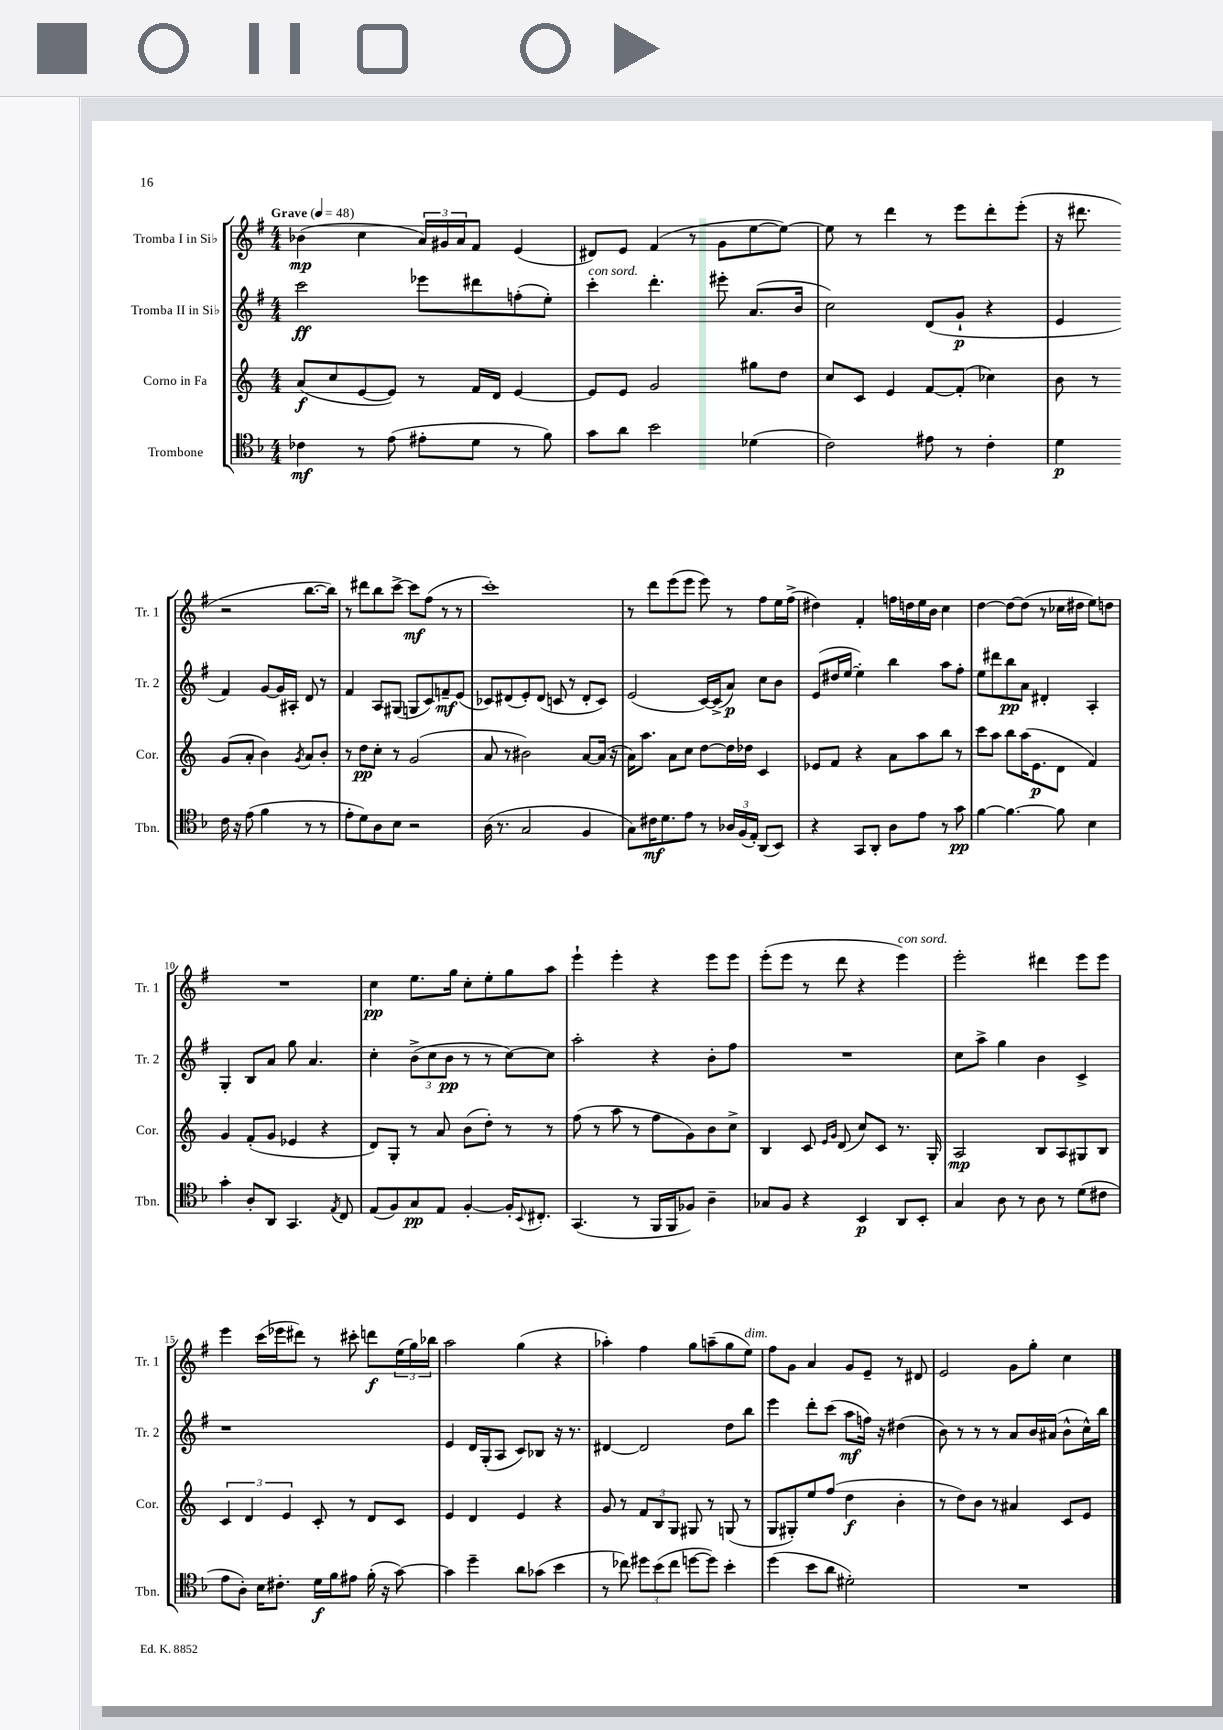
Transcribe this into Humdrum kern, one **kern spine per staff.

**kern	**dynam	**kern	**dynam	**kern	**dynam	**kern	**dynam
*part4	*part4	*part3	*part3	*part2	*part2	*part1	*part1
*staff4	*staff4	*staff3	*staff3	*staff2	*staff2	*staff1	*staff1
*I"Trombone	*	*I"Corno in Fa	*	*I"Tromba II in Si♭	*	*I"Tromba I in Si♭	*
*I'Tbn.	*	*I'Cor.	*	*I'Tr. 2	*	*I'Tr. 1	*
*clefC4	*	*clefG2	*	*clefG2	*	*clefG2	*
*k[b-]	*	*k[]	*	*k[f#]	*	*k[f#]	*
*M4/4	*	*M4/4	*	*M4/4	*	*M4/4	*
*MM48	*	*MM48	*	*MM48	*	*MM48	*
=1	=1	=1	=1	=1	=1	=1	=1
!	!	!	!	!	!	!LO:TX:a:B:t=Grave	!
4c-X\	mf	(8a/L	f	2ccc\	ff	(4b-X\	mp
.	.	8cc/	.	.	.	.	.
8r	.	[8e/	.	.	.	4cc\	.
(8e\	.	8e/J])	.	.	.	.	.
8e#X'\L	.	8r	.	8eee-X\L	.	24a/LL)	.
.	.	.	.	.	.	24g#X/	.
.	.	.	.	.	.	24a/J	.
8d\J	.	16f/LL	.	8ddd#X\	.	8f#/J	.
.	.	16d/JJ	.	.	.	.	.
8r	.	[4e/	.	(8ffn'\	.	(4e/	.
8f\)	.	.	.	8ee'\J)	.	.	.
=2	=2	=2	=2	=2	=2	=2	=2
!	!	!	!	!LO:TX:a:i:t=con sord.	!	!	!
8g\L	.	8e/L]	.	4ccc'\	.	8d#X/L)	.
8a\J	.	8e/J	.	.	.	8e/J	.
2b-\	.	2g/	.	4.ddd'\	.	(4f#/	.
.	.	.	.	.	.	8r	.
.	.	.	.	8eee#X'\	.	8g\L	.
(4d-X\	.	8gg#X\L	.	(8.a/L	.	[8ee\	.
.	.	8dd\J	.	.	.	8ee\J_)	.
.	.	.	.	16b/Jk	.	.	.
=3	=3	=3	=3	=3	=3	=3	=3
2c\)	.	8cc/L	.	2cc\)	.	8ee\]	.
.	.	8c/J	.	.	.	8r	.
.	.	4e/	.	.	.	4ddd\	.
8e#X\	.	[8f/L	.	(8d/L	.	8r	.
8r	.	(8f'/J]	.	8g`/J	p	8eee\L	.
4c'\	.	4cc-X\)	.	4r	.	8ddd'\	.
.	.	.	.	.	.	(8eee'\J	.
=4	=4	=4	=4	=4	=4	=4	=4
4d\	p	8b\	.	4e/	.	16r	.
.	.	.	.	.	.	8.ddd#X\	.
.	.	8r	.	.	.	.	.
16c\	.	(8g/L	.	4f#/)	.	2r	.
16r	.	.	.	.	.	.	.
(8e\	.	8a'/J	.	.	.	.	.
4f\	.	4b\)	.	[8g/L	.	.	.
.	.	.	.	16g/L]	.	.	.
.	.	.	.	16A#X'/JJ	.	.	.
.	.	8qg/	.	.	.	.	.
8r	.	8a/L	.	8d/	.	[8.bb\L	.
8r	.	8b'/J	.	8r	.	.	.
.	.	.	.	.	.	16bb\Jk])	.
!!LO:LB:g=z
=5	=5	=5	=5	=5	=5	=5	=5
8e'\L	.	8r	.	4f#/	.	8r	.
8d\)	.	8dd\L	pp	.	.	8ddd#X\L	.
8A\	.	8cc'\J	.	8A/L	.	8bb\	.
8B-\J	.	8r	.	(8G#X/J	.	[8ccc^\J	.
2r	.	(2g/	.	8Gn/L	.	8ccc\L]	mf
.	.	.	.	8c/)	.	(8ff#\J	.
.	.	.	.	8fn~/	mf	8r	.
.	.	.	.	(8e/J	.	8r	.
=6	=6	=6	=6	=6	=6	=6	=6
(16A\	.	8a/	.	8c-X/L)	.	1ccc')	.
8.r	.	.	.	.	.	.	.
.	.	8r	.	(8d#X/	.	.	.
2G/	.	2b#X\)	.	8e'/)	.	.	.
.	.	.	.	(8d#/J	.	.	.
.	.	.	.	8cn/	.	.	.
.	.	.	.	8r	.	.	.
4F/	.	[8a/L	.	8d#'/L	.	.	.
.	.	(16a/Jk]	.	8c/J)	.	.	.
.	.	16r	.	.	.	.	.
=7	=7	=7	=7	=7	=7	=7	=7
8G\L)	.	16a\KL)	.	(2e/	.	8r	.
.	.	8.aa\J	.	.	.	.	.
16c#X\K	mf	.	.	.	.	8ddd\L	.
8.d\	.	.	.	.	.	.	.
.	.	8a\L	.	.	.	(8eee\	.
8e\J	.	8cc\J	.	.	.	8eee\J	.
8r	.	[8dd\L	.	[16c/LL)	.	8eee\)	.
.	.	.	.	(16c^/J]	.	.	.
24A-X/LL	.	16dd\L]	.	8a/J)	p	8r	.
(24F/	.	.	.	.	.	.	.
.	.	16dd-X\JJ	.	.	.	.	.
24E'/JJ)	.	.	.	.	.	.	.
(8AA/L	.	4c/	.	8cc\L	.	8ff#\L	.
8BB-/J)	.	.	.	8b\J	.	16ee\L	.
.	.	.	.	.	.	(16ff#^\JJ	.
=8	=8	=8	=8	=8	=8	=8	=8
4r	.	8e-X/L	.	(8e/L	.	4dd#X\)	.
.	.	8f/J	.	16dd#X/L	.	.	.
.	.	.	.	[16ee/JJ	.	.	.
8GG/L	.	4r	.	4ee'\])	.	4f#'/	.
8AA'/J	.	.	.	.	.	.	.
8A\L	.	8a\L	.	4bb\	.	16ffn\LL	.
.	.	.	.	.	.	16ddn\	.
8e\J	.	8aa\	.	.	.	16ee\	.
.	.	.	.	.	.	16b\JJ	.
8r	.	8bb\J	.	8aa\L	.	4cc\	.
8g\	pp	8r	.	8ff#'\J	.	.	.
=9	=9	=9	=9	=9	=9	=9	=9
[4f\	.	8ccc\L	.	8ee\L	.	[4dd\	.
.	.	8aa\J	.	8ddd#X\	.	.	.
4.f\_	.	8bb\L	.	8bb\	pp	8dd\L_	.
.	.	(16aa\K	.	8a\J	.	(8dd\J]	.
.	.	8.e\	p	.	.	.	.
.	.	.	.	4d#X'/	.	8r	.
8f\]	.	8d\J	.	.	.	16cc-X\LL	.
.	.	.	.	.	.	16dd#X\JJ	.
4B-\	.	4f/)	.	4A'/	.	8ee\L)	.
.	.	.	.	.	.	8ddn\J	.
!!LO:LB:g=z
=10	=10	=10	=10	=10	=10	=10	=10
4g'\	.	4g/	.	4G'/	.	1r	.
8A'/L	.	(8f'/L	.	8B/L	.	.	.
8AA/J	.	8g/J	.	8a/J	.	.	.
4.GG/	.	4e-X/	.	8gg\	.	.	.
.	.	.	.	4.a/	.	.	.
.	.	4r	.	.	.	.	.
8qE/	.	.	.	.	.	.	.
8C/	.	.	.	.	.	.	.
=11	=11	=11	=11	=11	=11	=11	=11
(8E/L	.	8d/L)	.	4cc'\	.	4cc\	pp
8F/)	.	8G'/J	.	.	.	.	.
8G/	pp	8r	.	(12b^\L	.	8.ee\L	.
.	.	.	.	12cc\	.	.	.
8E/J	.	8a/	.	.	.	.	.
.	.	.	.	12b\J	pp	.	.
.	.	.	.	.	.	16gg\Jk	.
[4F'/	.	(8b\L	.	8r	.	8cc'\L	.
.	.	8dd'\J)	.	8r	.	8ee'\	.
16F'/KL]	.	8r	.	[8cc\L)	.	8gg\	.
8qqBB-/	.	.	.	.	.	.	.
8.C#X'/J	.	.	.	.	.	.	.
.	.	8r	.	8cc\J]	.	8aa\J	.
=12	=12	=12	=12	=12	=12	=12	=12
(4.GG/	.	(8ff\	.	2aa'\	.	4eee`\	.
.	.	8r	.	.	.	.	.
.	.	8aa\	.	.	.	4eee'\	.
8r	.	8r	.	.	.	.	.
16FF/LL	.	8ff\L	.	4r	.	4r	.
16FF/J	.	.	.	.	.	.	.
8F-X/J)	.	8g\)	.	.	.	.	.
4A~\	.	8b\	.	8b'\L	.	8eee\L	.
.	.	8cc^\J	.	8ff#\J	.	8eee\J	.
=13	=13	=13	=13	=13	=13	=13	=13
8G-X/L	.	4B/	.	1r	.	(8eee'\L	.
8F/J	.	.	.	.	.	8eee\J	.
4r	.	8c/	.	.	.	8r	.
.	.	16qqe/LL	.	.	.	.	.
.	.	16qqg/JJ	.	.	.	.	.
.	.	(8d/	.	.	.	8ddd\	.
4BB-/	p	8cc/L)	.	.	.	4r	.
.	.	8c/J	.	.	.	.	.
!	!	!	!	!	!	!LO:TX:a:i:t=con sord.	!
8AA/L	.	8.r	.	.	.	4eee\)	.
8BB-'/J	.	.	.	.	.	.	.
.	.	16G'/	.	.	.	.	.
=14	=14	=14	=14	=14	=14	=14	=14
4G/	.	2A/	mp	8cc\L	.	2eee'\	.
.	.	.	.	8aa^\J	.	.	.
8A\	.	.	.	4gg\	.	.	.
8r	.	.	.	.	.	.	.
8A\	.	8B/L	.	4b\	.	4ddd#X\	.
8r	.	8A/	.	.	.	.	.
(8d\L	.	8G#X/	.	4c^/	.	8eee\L	.
8c#X\J	.	8B/J	.	.	.	8eee\J	.
!!LO:LB:g=z
=15	=15	=15	=15	=15	=15	=15	=15
8e\L	.	6c/	.	1r	.	4eee\	.
8A'\J)	.	.	.	.	.	.	.
.	.	6d/	.	.	.	.	.
16B-\KL	.	.	.	.	.	(16ccc\LL	.
8.c#X'\J	.	.	.	.	.	16eee-X\J	.
.	.	6e/	.	.	.	.	.
.	.	.	.	.	.	8ddd#X\J)	.
16d\LL	f	8c'/	.	.	.	8r	.
16f\J	.	.	.	.	.	.	.
8e#X\J	.	8r	.	.	.	8ccc#X'\	.
(16f'\	.	8d/L	.	.	.	8dddn\L	f
16r	.	.	.	.	.	.	.
[8g\)	.	8c/J	.	.	.	(24ee\L	.
.	.	.	.	.	.	24gg\)	.
.	.	.	.	.	.	24bb-X\JJ	.
=16	=16	=16	=16	=16	=16	=16	=16
4g\]	.	4e/	.	4e/	.	2aa\	.
4dd~\	.	4d/	.	16d/LL	.	.	.
.	.	.	.	(16G'/J	.	.	.
.	.	.	.	8A/J	.	.	.
8a\L	.	4e/	.	8c/L)	.	(4gg\	.
(8g-X\J	.	.	.	8B-X/J	.	.	.
4b-\	.	4r	.	16r	.	4r	.
.	.	.	.	8.r	.	.	.
=17	=17	=17	=17	=17	=17	=17	=17
8r	.	8g/	.	[4d#X/	.	4aa-X'\)	.
8cc-X\)	.	8r	.	.	.	.	.
12dd#X\L	.	12f/L	.	2d#/]	.	4ff#\	.
(12b-\	.	12B/	.	.	.	.	.
12cc-\J	.	12G/J	.	.	.	.	.
[8ddn\L	.	8G#X/	.	.	.	8gg\L	.
8dd\J])	.	8r	.	.	.	(8aan~\	.
4b-'\	.	(8Gn/	.	8dd\L	.	8gg\	.
!	!	!	!	!	!	!LO:TX:a:i:t=dim.	!
.	.	8r	.	8bb\J	.	8ee\J)	.
=18	=18	=18	=18	=18	=18	=18	=18
(4dd\	.	8G/L	.	4eee\	.	8ff#\L	.
.	.	8G#X'/)	.	.	.	8g\J	.
8b-\L	.	8ee/	.	8ddd'\L	.	4a/	.
8a\J	.	(8ff/J	.	(8ccc\J	.	.	.
2d#X'\)	.	4dd\	f	8aa\L	mf	8g/L	.
.	.	.	.	16ffn\Jk)	.	8e~/J	.
.	.	.	.	16r	.	.	.
.	.	4b'\	.	(4dd#X\	.	8r	.
.	.	.	.	.	.	8d#X/	.
=19	=19	=19	=19	=19	=19	=19	=19
1r	.	8r	.	8b\)	.	2e/	.
.	.	8dd\L)	.	8r	.	.	.
.	.	8b\J	.	8r	.	.	.
.	.	8r	.	8r	.	.	.
.	.	4a#X/	.	8a/L	.	8g\L	.
.	.	.	.	16b/L	.	8gg'\J	.
.	.	.	.	(16a#X/JJ	.	.	.
.	.	8c/L	.	8b^^\L	.	4cc\	.
.	.	8e/J	.	16cc^^\L)	.	.	.
.	.	.	.	16bb\JJ	.	.	.
==	==	==	==	==	==	==	==
*-	*-	*-	*-	*-	*-	*-	*-
